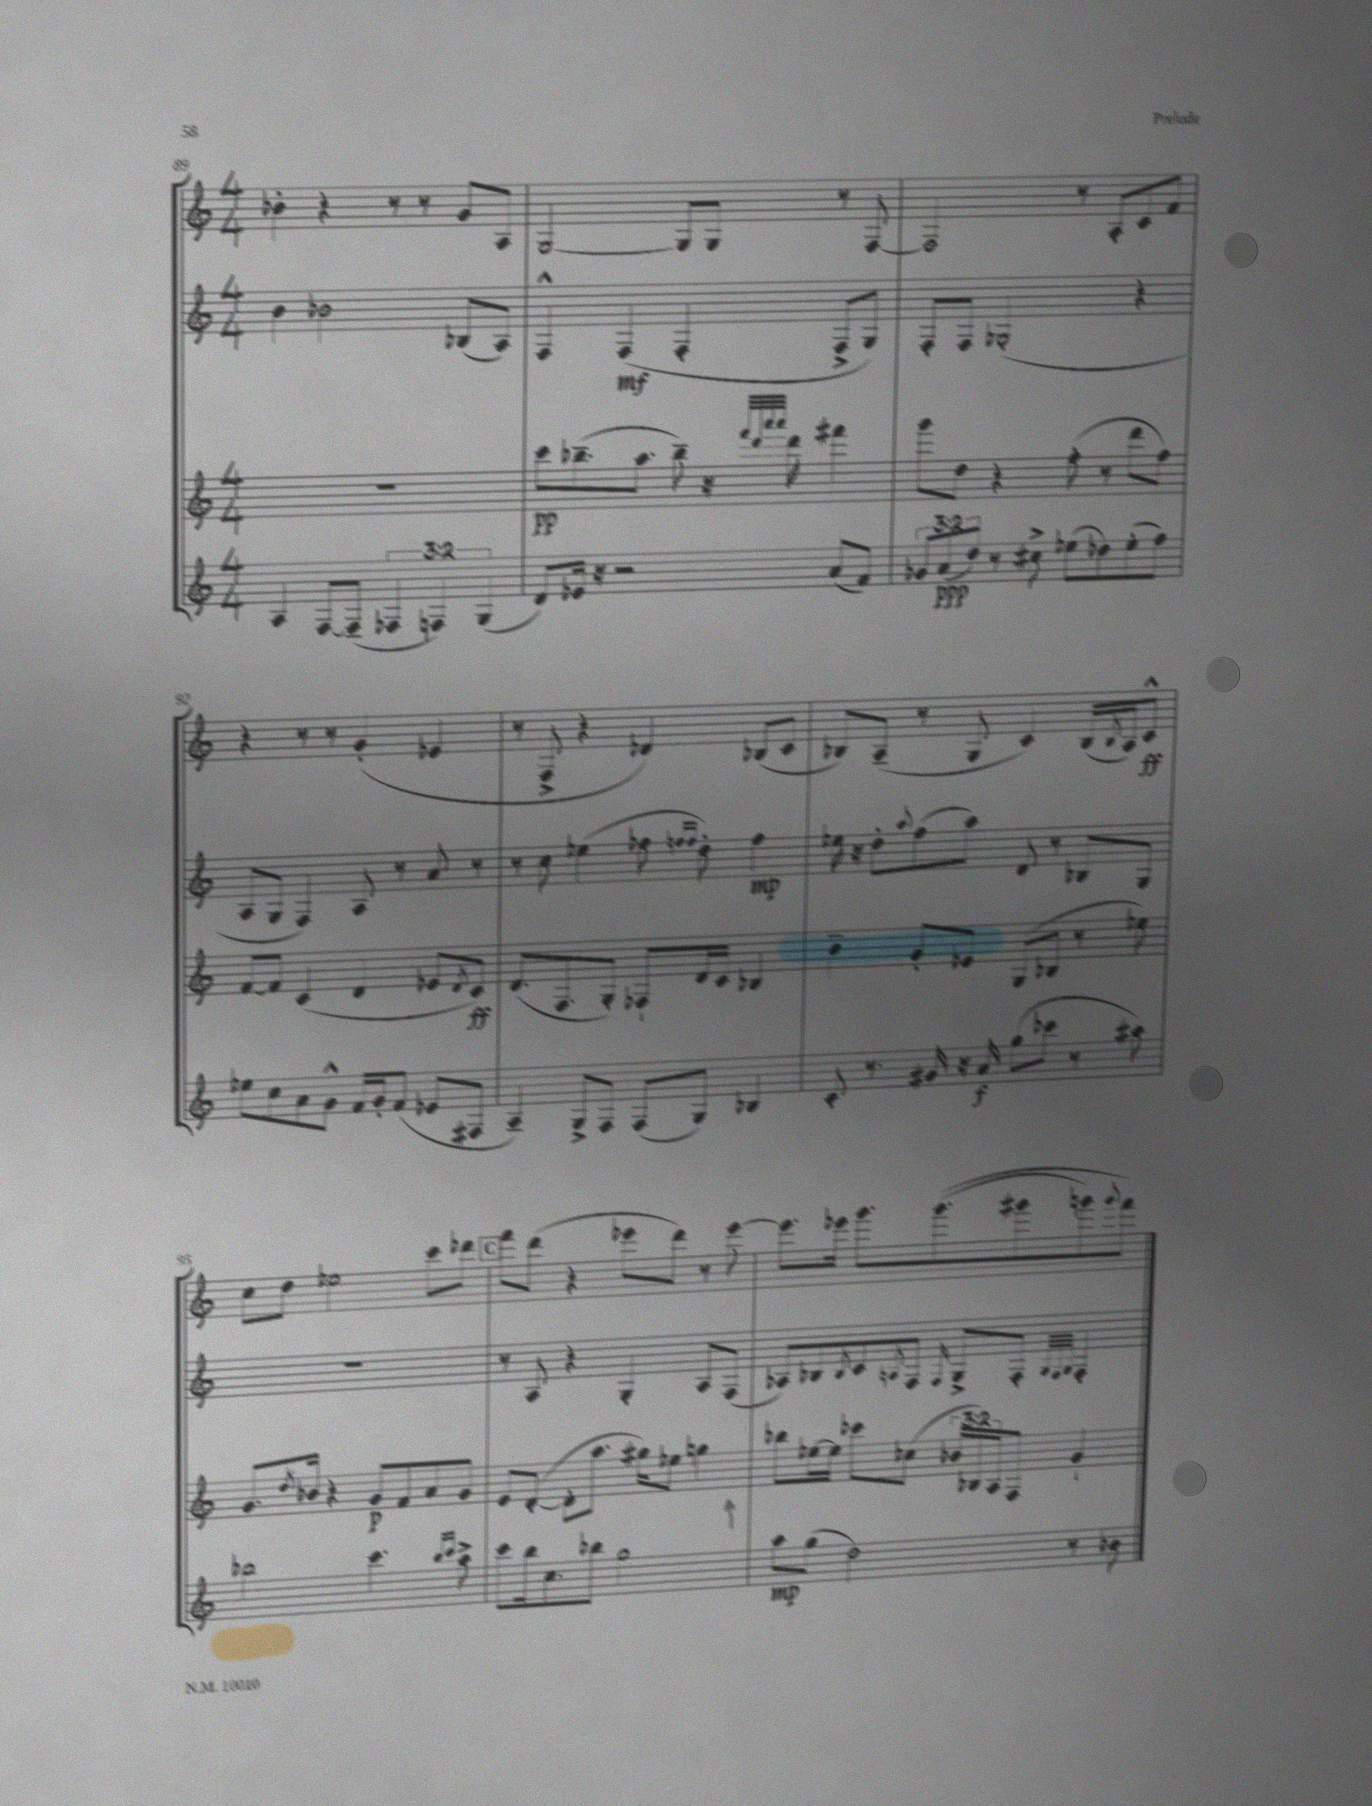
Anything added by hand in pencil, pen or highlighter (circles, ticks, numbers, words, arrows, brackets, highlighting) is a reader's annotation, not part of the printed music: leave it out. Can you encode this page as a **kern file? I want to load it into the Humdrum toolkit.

**kern	**dynam	**kern	**dynam	**kern	**dynam	**kern	**dynam
*part4	*part4	*part3	*part3	*part2	*part2	*part1	*part1
*staff4	*staff4	*staff3	*staff3	*staff2	*staff2	*staff1	*staff1
*clefG2	*	*clefG2	*	*clefG2	*	*clefG2	*
*k[]	*	*k[]	*	*k[]	*	*k[]	*
*M4/4	*	*M4/4	*	*M4/4	*	*M4/4	*
=89	=89	=89	=89	=89	=89	=89	=89
4A/	.	1r	.	4b\	.	4b-X'\	.
[8F/L	.	.	.	2b-X\	.	4r	.
(8F~/J]	.	.	.	.	.	.	.
6F-X/	.	.	.	.	.	8r	.
.	.	.	.	.	.	8r	.
6Fn/)	.	.	.	.	.	.	.
.	.	.	.	(8B-X/L	.	8g/L	.
(6G/	.	.	.	.	.	.	.
.	.	.	.	8A/J)	.	8A/J	.
=90	=90	=90	=90	=90	=90	=90	=90
8d/L)	.	8ccc\L	pp	4F^^/	.	[2G/	.
16e-X/Jk	.	(8.bb-X~\	.	.	.	.	.
16r	.	.	.	.	.	.	.
2r	.	.	.	(4F/	mf	.	.
.	.	8.aa\J	.	.	.	.	.
.	.	8bb-~\)	.	4F'/	.	8G/L]	.
.	.	16r	.	.	.	8G/J	.
.	.	32qqfff/LLL	.	.	.	.	.
.	.	32qqddd/	.	.	.	.	.
.	.	32qqaaa/	.	.	.	.	.
.	.	32qqaaa/JJJ	.	.	.	.	.
.	.	16ddd\	.	.	.	.	.
(8a/L	.	4fff#X\	.	8F^/L	.	8r	.
8f/J)	.	.	.	8G/J)	.	[8F/	.
=91	=91	=91	=91	=91	=91	=91	=91
12g-X/L	.	8ggg\L	.	8F'/L	.	2F/]	.
(12a/	ppp	.	.	.	.	.	.
.	.	8dd\J	.	8F/J	.	.	.
12dd/J)	.	.	.	.	.	.	.
8r	.	4r	.	(2G-X'/	.	.	.
8cc#X^\	.	.	.	.	.	.	.
(8ee-X\L	.	(8ff'\	.	.	.	8r	.
8dd-X\)	.	8r	.	.	.	8A'/L	.
(8ee-'\	.	8ddd\L	.	4r	.	8c/	.
8ff\J)	.	8ff\J)	.	.	.	8f/J	.
!!LO:LB:g=z
=92	=92	=92	=92	=92	=92	=92	=92
8ee-X\L	.	[8f/L	.	8A/L	.	4r	.
8cc\	.	8f/J]	.	8G/J	.	.	.
8a\	.	(4c/	.	4F/)	.	8r	.
8g^^\J	.	.	.	.	.	8r	.
16f/LL	.	4d/	.	8A/	.	(4g'/	.
16g'/J	.	.	.	.	.	.	.
(8f/J	.	.	.	8r	.	.	.
8e-X/L	.	8e-X/L	.	8a/	.	4e-X/	.
.	.	8qd/	.	.	.	.	.
8F#X/J	.	8c/J)	ff	8r	.	.	.
=93	=93	=93	=93	=93	=93	=93	=93
4A~/)	.	(8.d/L	.	8r	.	8r	.
.	.	.	.	8cc\	.	8F^/	.
.	.	8.F/	.	.	.	.	.
8G^/L	.	.	.	(4ee-X\	.	4r	.
8F/J	.	8G'/J)	.	.	.	.	.
(8F/L	.	8F-X`/L	.	8ff-X\	.	4d-X/)	.
.	.	.	.	16qqffn/LL	.	.	.
.	.	.	.	16qqff/JJ	.	.	.
8G/J)	.	16d/L	.	8dd'\)	.	.	.
.	.	16c/JJ	.	.	.	.	.
4B-X/	.	4B-X/	.	4ff\	mp	(8B-X/L	.
.	.	.	.	.	.	8c/J	.
=94	=94	=94	=94	=94	=94	=94	=94
8c'/	.	4b~\	.	16ee-X\	.	8B-X/L)	.
.	.	.	.	16r	.	.	.
8.r	.	.	.	8dd'\L	.	(8A~/J	.
.	.	.	.	8qqaa/	.	.	.
.	.	8g'/L	.	(8ff\	.	8r	.
16g#X/	.	.	.	.	.	.	.
16r	.	8e-X/J	.	8aa\J)	.	8G/	.
16a/	f	.	.	.	.	.	.
(8gg\L	.	(8G/L	.	8d/	.	4c/)	.
8ccc-X\J	.	8B-X/J	.	8r	.	.	.
8r	.	8r	.	8B-X/L	.	(16B-/LL	.
.	.	.	.	.	.	8qB-/	.
.	.	.	.	.	.	16A/J)	.
8aa#X\)	.	8ee-X\)	.	8G/J	.	8c^^/J	ff
!!LO:LB:g=z
=95	=95	=95	=95	=95	=95	=95	=95
2bb-X\	.	8.g/L	.	1r	.	8cc\L	.
.	.	.	.	.	.	8dd\J	.
.	.	8qdd/	.	.	.	.	.
.	.	16b-X/Jk	.	.	.	.	.
.	.	4r	.	.	.	2ee-X\	.
4.ccc\	.	8g/L	p	.	.	.	.
.	.	8f/	.	.	.	.	.
.	.	8a/	.	.	.	8ccc\L	.
16qqbb-/LL	.	.	.	.	.	.	.
16qqccc/JJ	.	.	.	.	.	.	.
8aa^\	.	8g/J	.	.	.	8ddd-X\J	.
!!LO:REH:place=s1:t=C
=96	=96	=96	=96	=96	=96	=96	=96
8ccc\L	.	8e/L	.	8r	.	8fff\L	.
16bb\k	.	([8d'/J	.	8A/	.	(8ddd\J	.
8.cc\	.	.	.	.	.	.	.
.	.	8d'\L]	.	4r	.	4r	.
8bb-X\J	.	8.aa\J	.	.	.	.	.
2gg\	.	.	.	4G'/	.	8eee-X\L	.
.	.	16gg#X\KL)	.	.	.	.	.
.	.	8ee-X\J	.	.	.	8ddd\J)	.
.	.	4ggn\	.	8A/L	.	8r	.
.	.	.	.	(8F/J	.	[8eee-\	.
=97	=97	=97	=97	=97	=97	=97	=97
8aa\L	mp	8bb-X\L	.	8A-X/L)	.	8.eee-\L]	.
(8gg\J	.	[16ee-X\L	.	8B-X/	.	.	.
.	.	16ee-\JJ]	.	.	.	16eee-X\Jk	.
.	.	.	.	8qB-/	.	.	.
2dd\)	.	8ccc-X\L	.	8c/	.	8.ggg\L	.
.	.	.	.	8qAn/	.	.	.
.	.	(8cc-X\J	.	8F/J	.	.	.
.	.	.	.	.	.	((8.ggg\	.
.	.	.	.	16qqF/	.	.	.
.	.	24b-X/LL	.	8G^/L	.	.	.
.	.	24B-X/)	.	.	.	.	.
.	.	24A/J	.	.	.	.	.
.	.	8F/J	.	8F'/J	.	8ggg#X\	.
.	.	.	.	32qqG/LLL	.	.	.
.	.	.	.	32qqF/	.	.	.
.	.	.	.	32qqG/JJJ	.	.	.
8r	.	4g`/	.	4F'/	.	8gggn\)	.
.	.	.	.	.	.	8qqggg/	.
8b-X\	.	.	.	.	.	8fff\J)	.
==	==	==	==	==	==	==	==
*-	*-	*-	*-	*-	*-	*-	*-
